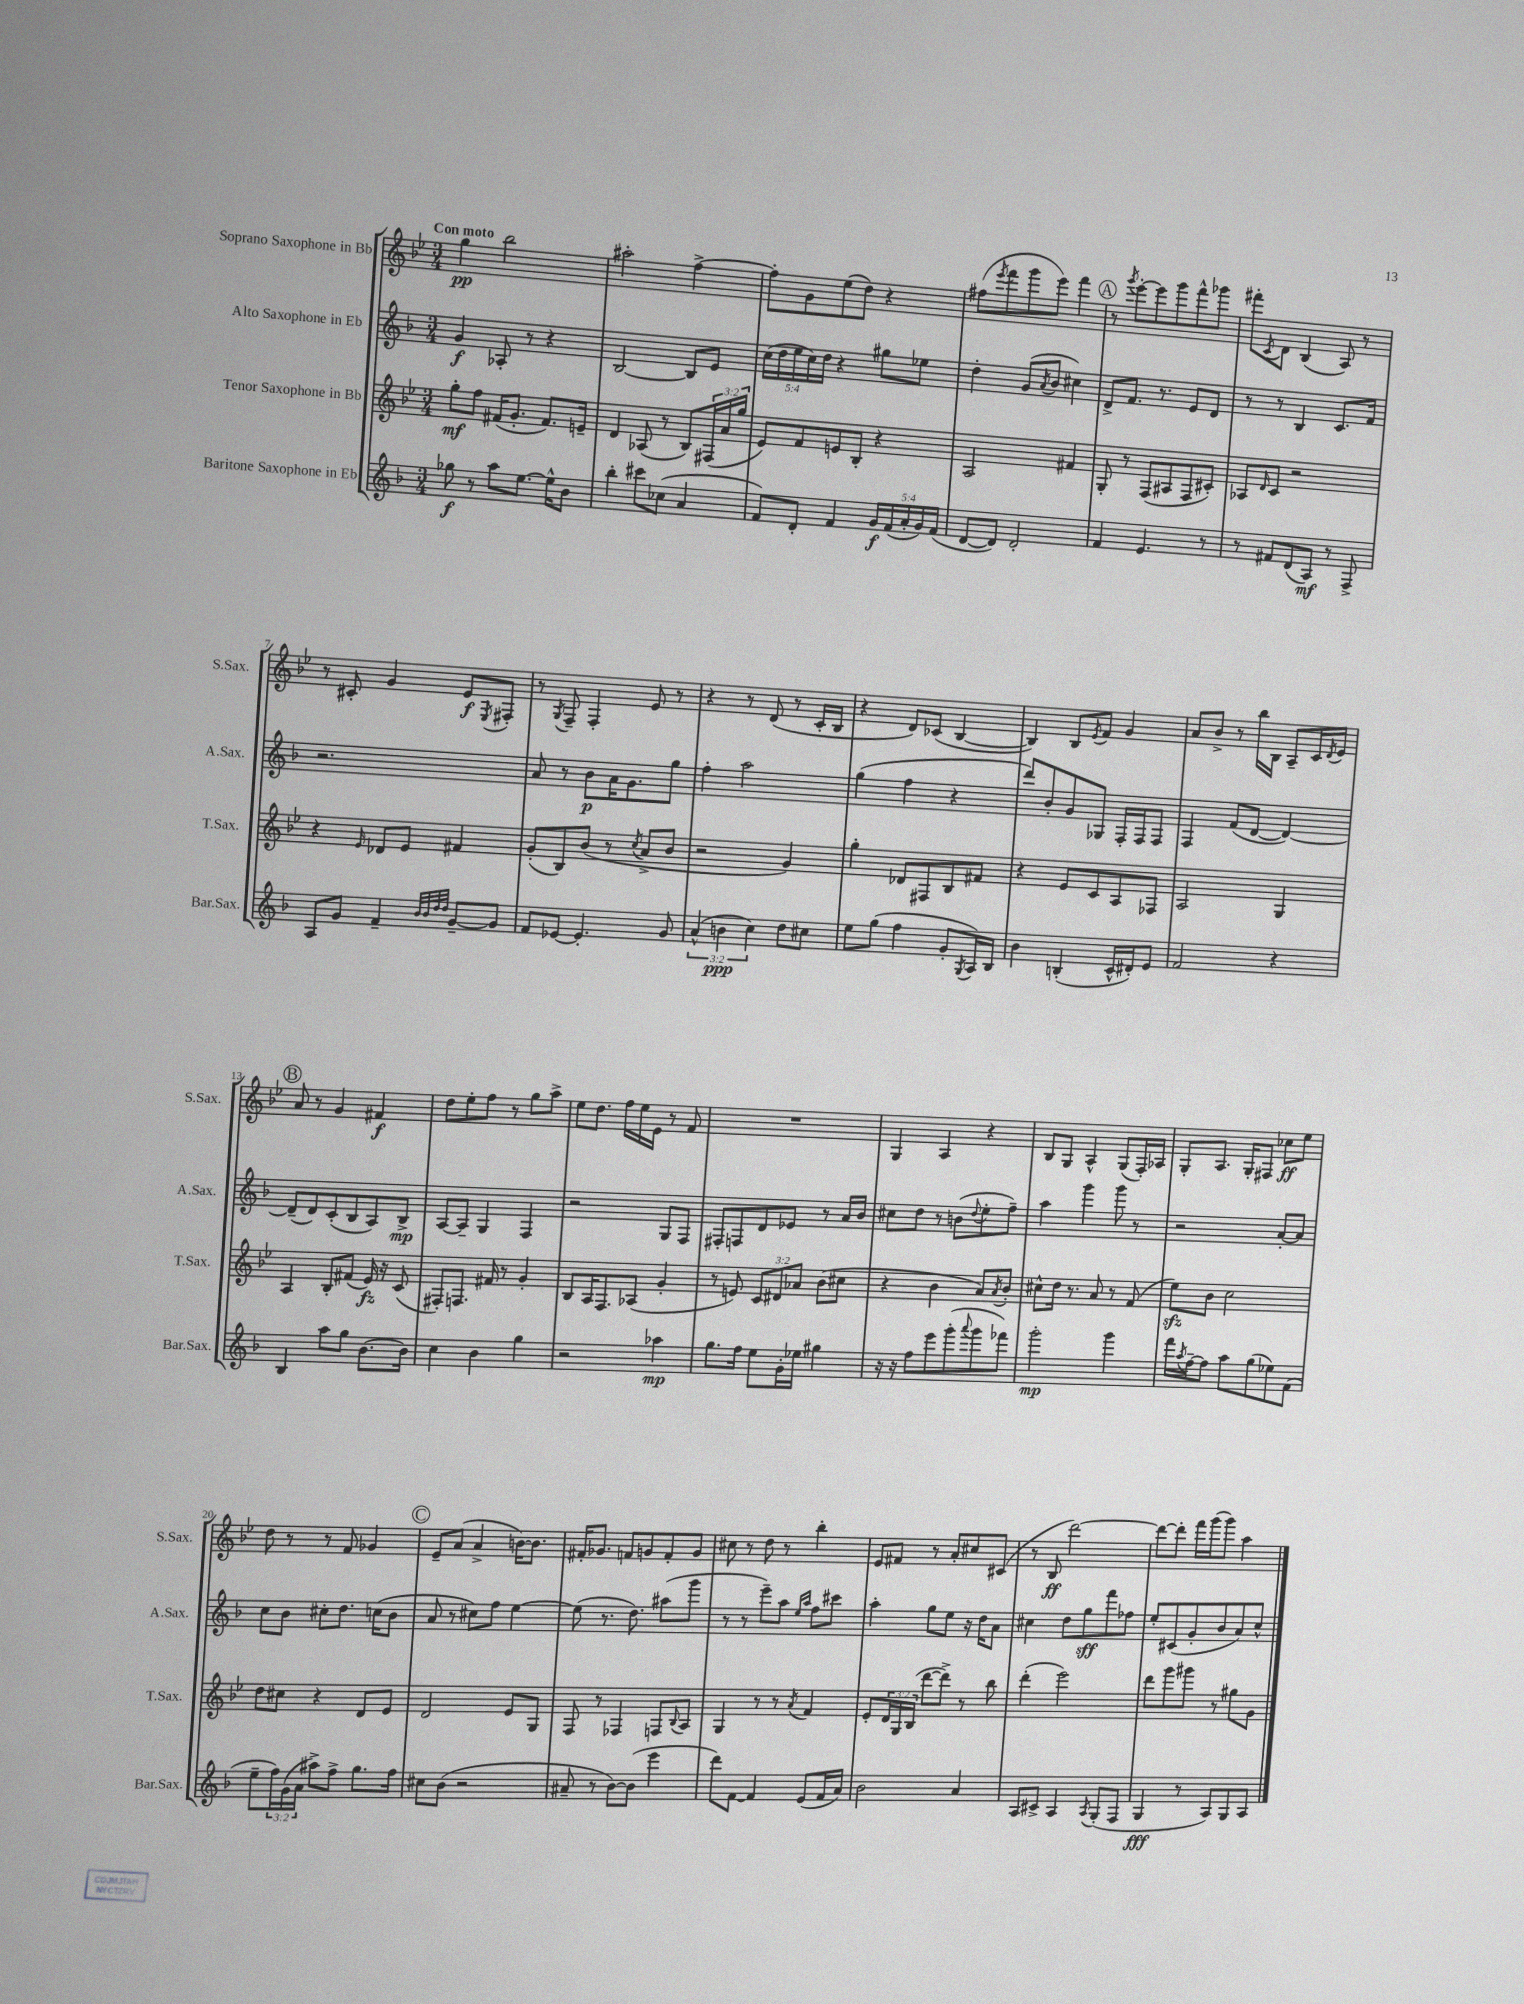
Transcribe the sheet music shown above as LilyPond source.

<<
\new StaffGroup <<
\new Staff = "s0" \with { instrumentName = "Soprano Saxophone in Bb" shortInstrumentName = "S.Sax." } {
    \clef treble \key bes \major \numericTimeSignature \time 3/4 \tempo "Con moto"
    g''4\pp bes''2 |
    ais''2-. f''4~-> |
    f''8-. g'8 ees''8( d''8) r4 |
    fis''8( \acciaccatura { ees'''8 } f'''8 g'''8 ees'''8) f'''4 |
    \mark \markup { \circle "A" } r8 \acciaccatura { g'''8 } ees'''8~-. ees'''8 g'''8 f'''8-^ ges'''8 |
    fis'''8-. \acciaccatura { c'8 } d'8 bes4( a8) r8 |
    r8 cis'8-. g'4 ees'8\f \acciaccatura { ees8 } fis8-. |
    r8 \acciaccatura { g8 } f8-- f4-. ees'8 r8 |
    r4 r8 d'8( r8 c'16-. bes16 |
    r4 d'8) ces'8( bes4~ |
    bes4) bes8 \acciaccatura { ees'8 } f'8 g'4 |
    a'8 bes'8-> r8 bes''16 bes16 a8-- c'16 \acciaccatura { d'8 } ees'16 |
    \mark \markup { \circle "B" } a'8 r8 g'4 fis'4\f |
    d''8 ees''8-. f''8 r8 g''8 a''8-> |
    ees''8 d''8. f''16 ees''16 ees'16 r8 f'8 |
    R2. |
    g4 a4 r4 |
    bes8 g8 a4-^ g8( f16-.) aes16 |
    g8-. a8. g16-. fis8 ces''8\ff ees''8 |
    d''8 r8 r8 f'8 ges'4 |
    \mark \markup { \circle "C" } ees'8-- a'8( a'4-> b'16~) b'8. |
    fis'16-. ges'8. f'8 g'8 f'8-. g'8 |
    cis''8 r8 d''8 r8 bes''4-. |
    ees'8 fis'8 r8 a'8-. cis''8 cis'8( |
    r8 bes8\ff d'''2~) |
    d'''8~ d'''8-. f'''16 g'''16( g'''8) a''4 \bar "|." |
}
\new Staff = "s1" \with { instrumentName = "Alto Saxophone in Eb" shortInstrumentName = "A.Sax." } {
    \clef treble \key f \major \numericTimeSignature \time 3/4 \override Staff.TupletNumber.text = #tuplet-number::calc-fraction-text
    g'4\f aes8-. r8 r4 |
    bes2~ bes8 e'8 |
    \tuplet 5/4 { c''16( d''16 e''16 c''16) d''16 } r4 gis''8 ees''8 |
    d''4-. g'8( \acciaccatura { a'8 } bes'8 cis''4) |
    \mark \markup { \circle "A" } d'8-> f'8. r8. e'8 d'8 |
    r8 r8 bes4 c'8. f'16 |
    r2. |
    a'8 r8 bes'8\p a'16 g'8. g''8 |
    f''4-. a''2 |
    g''4( f''4 r4 |
    d'''8) bes'8-. g'8 ges8 f16-. f16 f8 |
    f4 f'8( d'8~ d'4~) |
    \mark \markup { \circle "B" } d'8--( d'8) c'8-.( bes8 a8) bes8->\mp |
    a8~ a8-- g4 f4 |
    r2 g8 f8 |
    fis8-. f8 d'8 ees'8 r8 a'16 bes'16 |
    cis''8 d''8 r8 b'8( \appoggiatura { d''8 } e''8-. f''8--) |
    a''4 g'''4 g'''8 r8 |
    r2 a'8~-. a'8 |
    c''8 bes'8 cis''8-. d''8. c''16( bes'8 |
    \mark \markup { \circle "C" } a'8 r8 cis''8) f''8 e''4~ |
    e''8( r8. d''8.) ais''8( g'''8 |
    r8 r8 e'''8--) a''8 \grace { e''16 a''16 } f''8 cis'''8 |
    a''4-. g''8 e''8 r16 d''16 a'8 |
    cis''4 d''8 g''8\sff f'''8 fes''8 |
    e''8-. cis'8( g'8-. bes'8 a'8) c''8-^ \bar "|." |
}
\new Staff = "s2" \with { instrumentName = "Tenor Saxophone in Bb" shortInstrumentName = "T.Sax." } {
    \clef treble \key bes \major \numericTimeSignature \time 3/4 \override Staff.TupletNumber.text = #tuplet-number::calc-fraction-text
    g''8-.\mf f''8 fis'16( g'8.-. fis'8.) e'16-- |
    d'4 aes8( r8 bes8) \tuplet 3/2 { fis16( a'16 g''16 } |
    ees'8) f'8 e'8 bes8-. r4 |
    a2 fis'4 |
    \mark \markup { \circle "A" } g8-. r8 f8( ais8 f8 cis'8-.) |
    aes8 \grace { d'16 } c'8 r2 |
    r4 \grace { ees'16 } des'8 ees'8 fis'4 |
    g'8-.( bes8) bes'8( r8 \acciaccatura { c''8 } a'8-> bes'8 |
    r2 g'4) |
    g''4-. des'8 fis8 bes8 fis'8 |
    r4 ees'8 c'8 a8 fes8 |
    a2 g4 |
    \mark \markup { \circle "B" } a4 bes8-. fis'8( ees'16\fz) r16 c'8( |
    fis8-.) f8. fis'16 r8 g'4-. |
    bes8 a16 f8. aes8( g'4-. |
    r8 e'8) \tuplet 3/2 { c'8 dis'8 aes'8 } bes'8( cis''8 |
    r4 bes'4 a'8) \acciaccatura { a'8 } bes'8-. |
    cis''8-^ d''16 r8. a'8 r8 f'8( |
    ees''8\sfz) bes'8 c''2 |
    d''8 cis''8 r4 d'8 ees'8 |
    \mark \markup { \circle "C" } d'2 ees'8 g8 |
    f8 r8 fes4 f8 \appoggiatura { bes8 } a8 |
    g4 r8 r8 \acciaccatura { a'8 } f'4 |
    ees'8-. \tuplet 3/2 { d'16 g16 bes16( } d'''8~ d'''8->) r8 bes''8 |
    d'''4-.( ees'''2) |
    d'''8 g'''8 gis'''8 r8 gis''8 g'8 \bar "|." |
}
\new Staff = "s3" \with { instrumentName = "Baritone Saxophone in Eb" shortInstrumentName = "Bar.Sax." } {
    \clef treble \key f \major \numericTimeSignature \time 3/4 \override Staff.TupletNumber.text = #tuplet-number::calc-fraction-text
    ges''8\f r8 a''8 e''8.~ e''16-^ bes'8 |
    bes''4-. cis'''8 ces''8( a'4 |
    f'8) d'8-. f'4 \tuplet 5/4 { g'16\f f'16( a'16-. g'16) f'16( } |
    d'8~ d'8) d'2-. |
    \mark \markup { \circle "A" } f'4 e'4. r8 |
    r8 fis'8 d'8( a8\mf) r8 f8-> |
    a8 g'8 f'4-- \grace { bes'32 bes'32 d''32 d''32 } g'8~-- g'8 |
    f'8 ees'8~ ees'4.-. g'8 |
    \tuplet 3/2 { a'4-^( b'4\ppp c''4) } d''8 cis''8 |
    e''8 g''8( f''4 g'8-. \acciaccatura { g8 } a16) bes16 |
    bes'4 b4-.( c'16-^ dis'16-.) e'8 |
    f'2 r4 |
    \mark \markup { \circle "B" } bes4 a''8 g''8 bes'8.~ bes'16 |
    c''4 bes'4 g''4 |
    r2 aes''4\mp |
    g''8. f''16 e''8 g'16-. ees''16 gis''4 |
    r16 r16 f''8 e'''8 g'''8-.( \appoggiatura { a'''8 } g'''8 fes'''8) |
    g'''2-.\mp g'''4 |
    f'''16 \acciaccatura { a''8 } f''16~-- f''8 a''8 g''8( ees''8) f'8( |
    e''8-- \tuplet 3/2 { f''16) g'16( a'16 } ais''8->) f''8-> g''8. f''16 |
    \mark \markup { \circle "C" } cis''8 bes'8( r2 |
    ais'8-- r8 bes'8~) bes'8( e'''4 |
    d'''8) f'8~ f'4 e'8( f'16 a'16) |
    bes'2 a'4 |
    a8 cis'8-> a4 \acciaccatura { a8 } g8-.( f8 |
    g4\fff r8 a8) g8 a8 \bar "|." |
}
>>
>>
